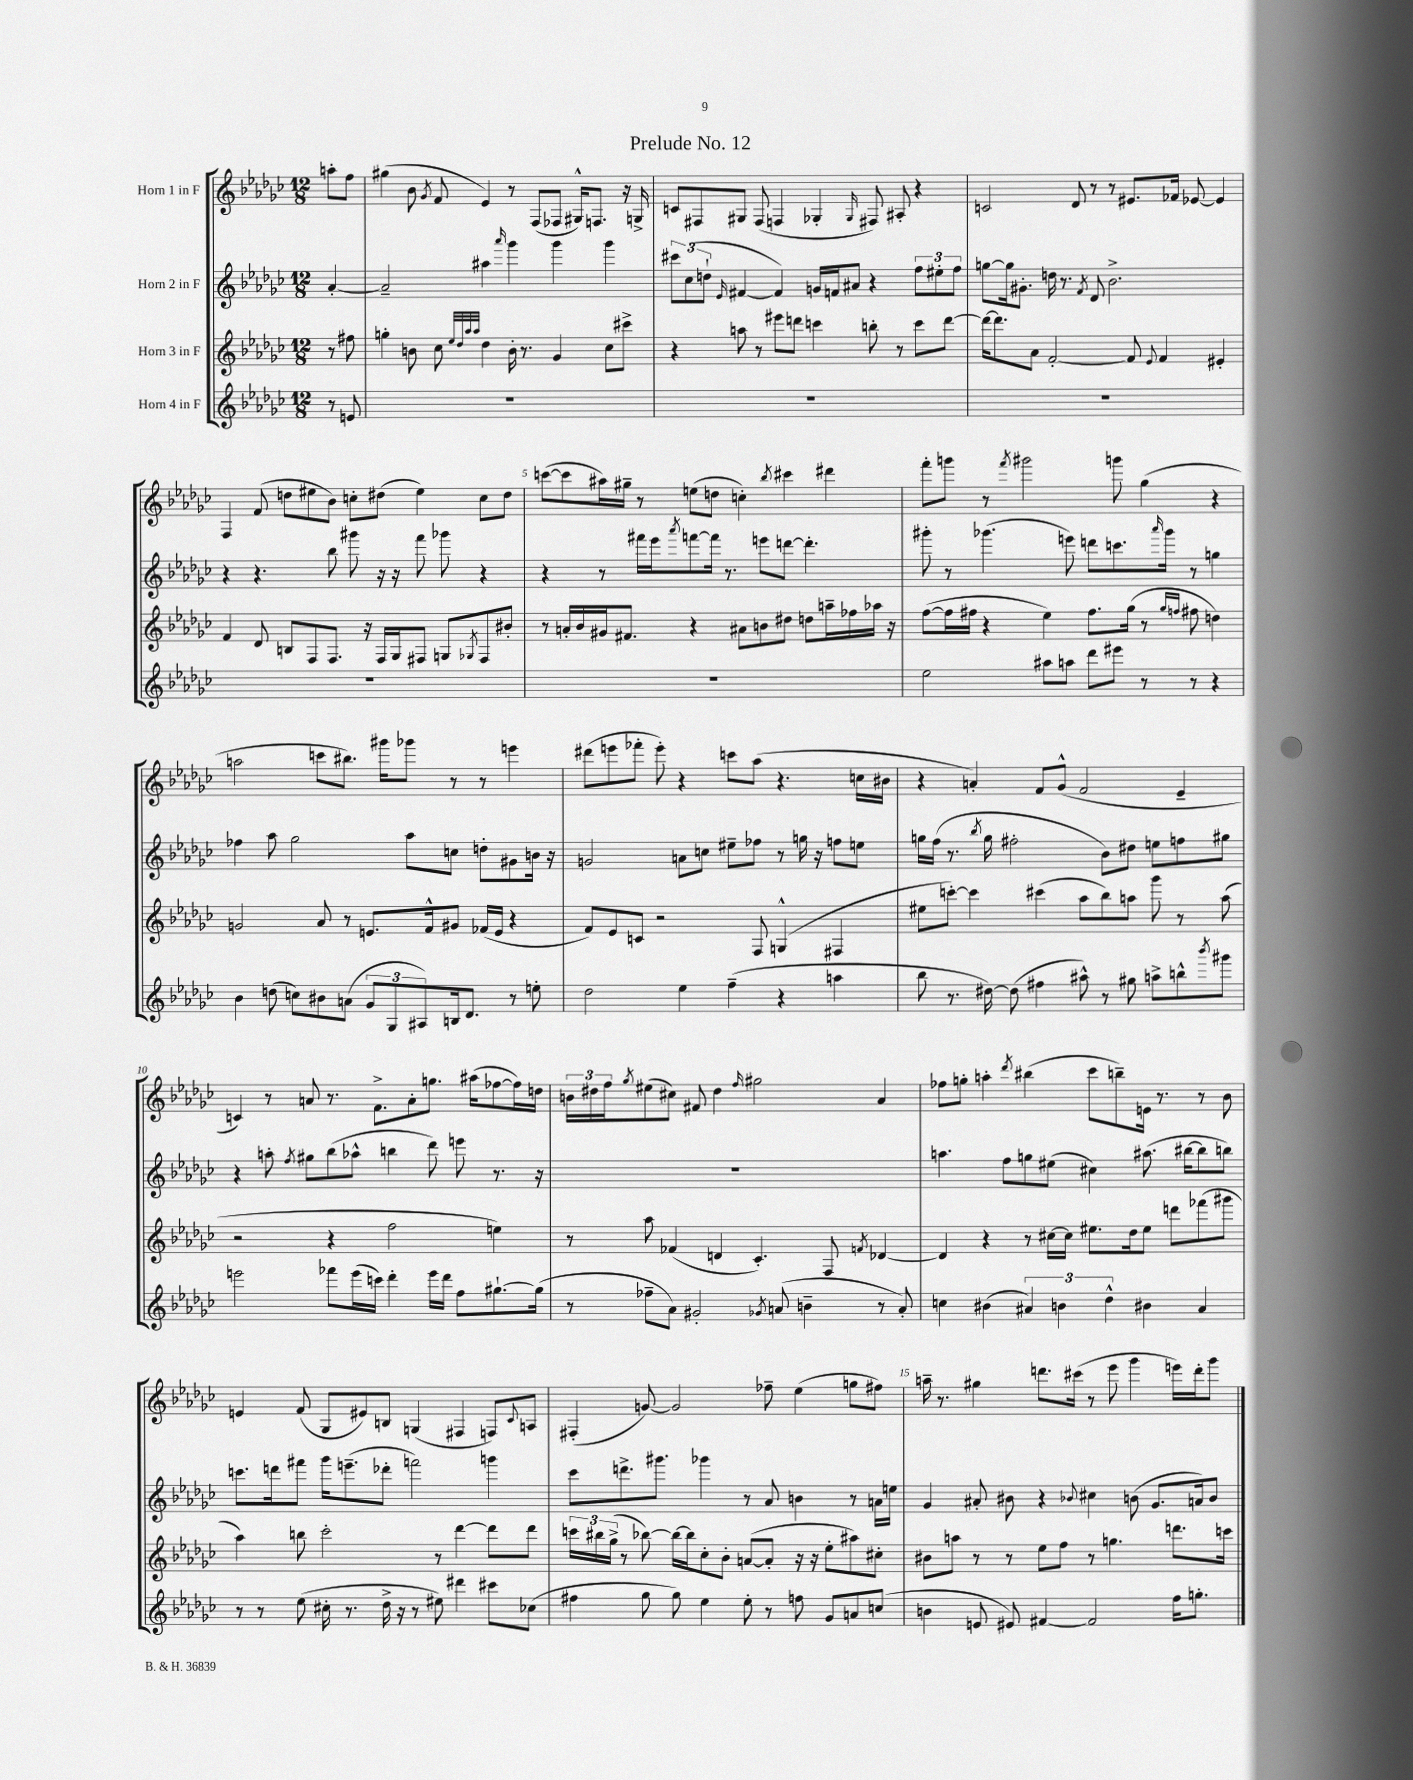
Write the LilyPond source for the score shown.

\header { title = "Prelude No. 12" }
<<
\new StaffGroup <<
\new Staff = "s0" \with { instrumentName = "Horn 1 in F" } {
    \clef treble \key ges \major \numericTimeSignature \time 12/8 \partial 4
    a''8-. f''8 |
    gis''4( bes'8 \acciaccatura { ges'8 } f'8 ees'4) r8 f8( fes8 gis16-^) f8. r16 g16-> |
    c'8 fis8 gis8 fis8( f4 ges4-. \grace { ges16 } fis8) ais8-. r4 |
    c'2 des'8 r8 r8 eis'8. fes'16 ees'8~ ees'4 |
    f4 f'8( d''8 eis''8 bes'8) c''8-. dis''8( eis''4) c''8 dis''8 |
    c'''8~( c'''8 ais''16) gis''16-- r8 e''8( d''8 c''4-.) \acciaccatura { bes''8 } cis'''4 dis'''4 |
    f'''8-. g'''8 r8 \acciaccatura { f'''8 } gis'''2 g'''8 ges''4( r4 |
    a''2 c'''8 bis''8.) gis'''16 ges'''8 r8 r8 e'''4 |
    dis'''8( e'''8 fes'''8-. e'''8-.) r4 c'''8 aes''8( r4. c''16 bis'16 |
    r4 a'4-.) f'8 ges'8-^( f'2 ees'4-- |
    c'4) r8 a'8 r8. f'8.-> a'8-. g''8. ais''16( fes''8~ fes''16) d''16 |
    \tuplet 3/2 { b'16 dis''16 f''16 } \acciaccatura { ges''8 } eis''8( cis''8) fis'8 dis''4 \grace { f''16 } gis''2 aes'4 |
    fes''8 g''8-. a''4-. \acciaccatura { des'''8 } bis''4( ces'''8 b''8--) e'16 r8. r8 bes'8 |
    e'4 f'8( ges8 eis'8) b8 g4( fis4 f8) \appoggiatura { ces'8 } a8 |
    fis4-.( g'8~) g'2 fes''8-- ees''4( g''8 fis''8) |
    a''16-- r8. gis''4 d'''8. cis'''16( r8 ees'''8 ges'''4 e'''16) d'''16-. ges'''8 \bar "|." |
}
\new Staff = "s1" \with { instrumentName = "Horn 2 in F" } {
    \clef treble \key ges \major \numericTimeSignature \time 12/8 \partial 4
    aes'4~-. |
    aes'2-- ais''4 \grace { aes'''16 } ges'''4 ges'''4 ges'''4 |
    \tuplet 3/2 { cis'''8 ces''8( d''8-! } \grace { ees'16 } fis'4~ fis'4) g'16 f'16 ais'8 r4 \tuplet 3/2 { f''8 eis''8-. f''8 } |
    g''8~ g''16 gis'8.-. d''16 r8. \acciaccatura { f'8 } des'8 bes'2.-> |
    r4 r4. bes''8 gis'''8 r16 r16 f'''8 ges'''8 r4 |
    r4 r8 fis'''16 ees'''16 \acciaccatura { aes'''8 } f'''8~ f'''16 r8. e'''8 d'''8~ d'''4.-. |
    gis'''8-. r8 ges'''4.( e'''8) d'''8 c'''8. \grace { aes'''16 } ges'''16 r8 g''4 |
    fes''4 aes''8 ges''2 aes''8 c''8 d''8-. gis'8 b'16 r16 |
    g'2 a'8 c''8 eis''8-- fes''8 r8 g''16 r16 f''8 e''8 |
    g''16 f''16( r8. \acciaccatura { bes''8 } g''16 fis''2-. bes'8) dis''8 e''8 f''8 gis''8 |
    r4 a''8-. \acciaccatura { f''8 } gis''8 bes''8( aes''8-^ b''4 des'''8) e'''8 r8. r16 |
    R1. |
    a''4. f''8 g''8 eis''8( cis''4) ais''8.( bis''16~ bis''8 b''8) |
    c'''8. d'''16 fis'''8 ges'''16 e'''8.--( des'''8-. f'''2) g'''4 |
    ces'''8 d'''8.-> gis'''8. ges'''4 r8 aes'8 b'4 r8 a'16 e''16 |
    ges'4 ais'8-. bis'8 r4 \appoggiatura { bes'8 } cis''4 b'8( ges'8. a'16) b'8 \bar "|." |
}
\new Staff = "s2" \with { instrumentName = "Horn 3 in F" } {
    \clef treble \key ges \major \numericTimeSignature \time 12/8 \partial 4
    r8 fis''8 |
    g''4-. b'8 ces''8 \grace { ees''32 des''32 aes''32 aes''32 } des''4 b'16-. r8. ges'4 ces''8 cis'''8-> |
    r4 a''8 r8 eis'''8 d'''8 c'''4 b''8-. r8 c'''8 d'''8~ |
    d'''16~ d'''8. aes'8 f'2~-. f'8 \appoggiatura { ees'8 } f'4 eis'4-. |
    f'4 des'8 b8 f8 f8. r16 f16 ges16 fis8 g8 \acciaccatura { ges8 } fis8 bis'8-. |
    r8 a'16-. bes'16 gis'16 fis'8. r4 ais'8 b'8 dis''8 d''8 a''16-- fes''16 aes''16 r16 |
    f''8~( f''16 fis''16 r4 ees''4) fis''8. ges''16( r8 \grace { ges''16 f''16 } fis''8 d''4) |
    g'2 aes'8 r8 e'8. f'16-^ gis'8 fes'16( e'16 r4 |
    f'8) ees'8 c'8 r2 f8 g4-^( fis4 |
    eis''8 c'''8~-.) c'''4 cis'''4( aes''8 bes''8) a''8 ges'''8 r8 a''8( |
    r2 r4 f''2 e''4) |
    r8 aes''8 fes'4( d'4 ces'4.-.) f8 \acciaccatura { f'8 } des'4~ |
    des'4 r4 r8 cis''16~ cis''16 eis''8. des''16 eis''8 d'''8 fes'''8( gis'''8 |
    aes''4) b''8 ces'''2-. r8 des'''4~ des'''8 des'''8 |
    \tuplet 3/2 { c'''16 bis''16 ges''16->( } r8 bes''8~) bes''16~ bes''16 ces''8-. bes'8-. a'8~( a'8-. r16 r16 ees''8-. ais''8) cis''8-. |
    bis'8 a''8 r8 r8 ees''8 f''8 r8 g''4. d'''8. c'''16 \bar "|." |
}
\new Staff = "s3" \with { instrumentName = "Horn 4 in F" } {
    \clef treble \key ges \major \numericTimeSignature \time 12/8 \partial 4
    r8 e'8 |
    R1. |
    R1. |
    R1. |
    R1. |
    R1. |
    ees''2 ais''8 a''8 des'''8 eis'''8 r8 r8 r4 |
    bes'4 d''8( c''8) bis'8 a'8( \tuplet 3/2 { ges'8 ges8 ais8) } b16 des'8. r8 e''8-. |
    des''2 ees''4 f''4--( r4 a''4 |
    bes''8 r8. dis''16~) dis''8( fis''4 ais''8-^) r8 gis''8 a''8-> b''8-^ \acciaccatura { bes'''8 } gis'''8 |
    e'''2 fes'''8 e'''16( c'''16) des'''4-. e'''16 des'''16 f''8 gis''8.~-! gis''16( |
    r8 fes''8-- aes'8) gis'2-. \acciaccatura { ges'8 } a'8( b'4-- r8 a'8-.) |
    c''4 bis'4( \tuplet 3/2 { ais'4) b'4 des''4-^ } bis'4 ais'4 |
    r8 r8 ees''8( cis''16-. r8. des''16-> r16 r8 eis''8) dis'''4 cis'''8 ces''8( |
    fis''4 ges''8 ges''8) ees''4 ees''8-. r8 f''8 ges'8 a'8 c''8( |
    b'4 e'8 eis'8) fis'4~ fis'2 f''16 g''8.-. \bar "|." |
}
>>
>>
\layout { \context { \Score \override BarNumber.break-visibility = ##(#f #t #t) barNumberVisibility = #(every-nth-bar-number-visible 5) } }
